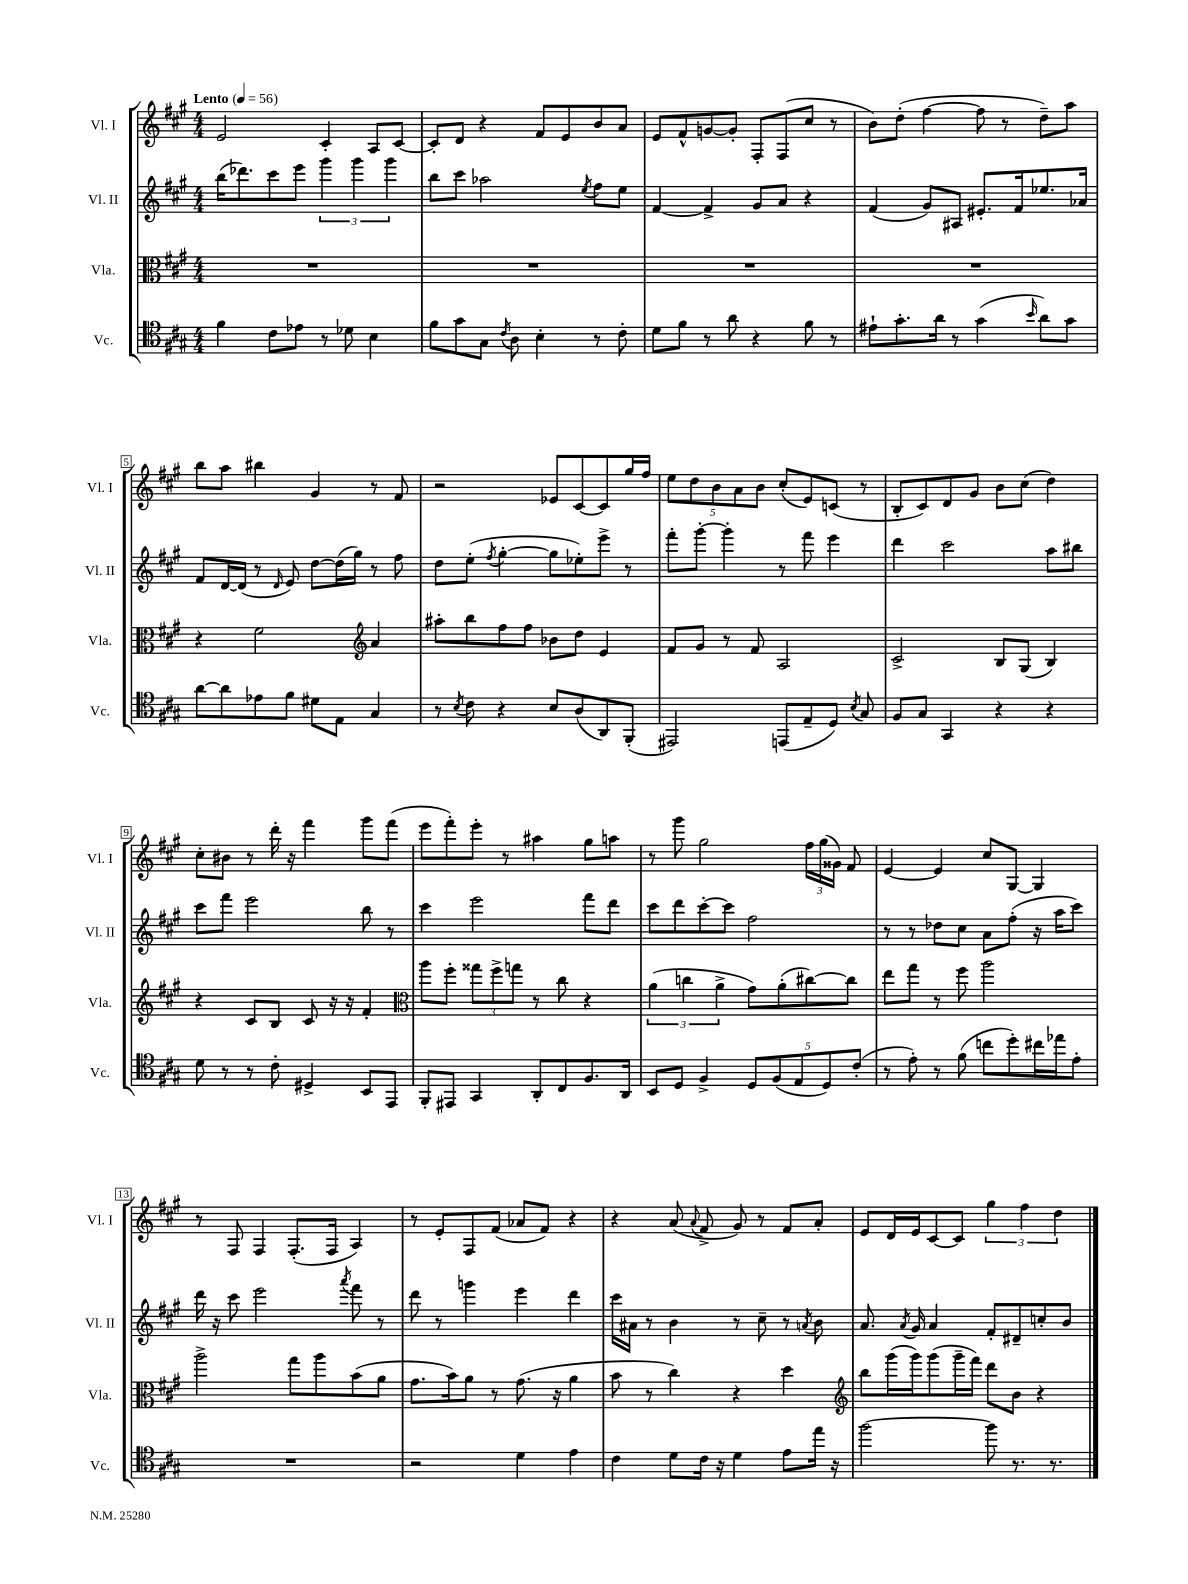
<<
\new StaffGroup <<
\new Staff = "s0" \with { instrumentName = "Vl. I" shortInstrumentName = "Vl. I" } {
    \clef treble \key a \major \numericTimeSignature \time 4/4 \tempo "Lento" 4 = 56
    \autoBeamOff e'2 cis'4-. a8[ cis'8]~ |
    cis'8[-. d'8] r4 fis'8[ e'8 b'8 a'8] |
    e'8[ fis'8-^ g'8~ g'8]-. fis8[-. fis8( cis''8] r8 |
    b'8[) d''8]-.( fis''4~ fis''8 r8 d''8[--) a''8] |
    b''8[ a''8] bis''4 gis'4 r8 fis'8 |
    r2 ees'8[ cis'8~ cis'8 gis''16 fis''16] |
    \tuplet 5/4 { e''8[ d''8 b'8 a'8 b'8] } cis''8[-.( e'8) c'8]( r8 |
    b8[-. cis'8) d'8 gis'8] b'8[ cis''8]( d''4) |
    cis''8[-. bis'8] r8 d'''16-. r16 fis'''4 gis'''8[ fis'''8]( |
    e'''8[ fis'''8-.) e'''8]-. r8 ais''4 gis''8[ a''8] |
    r8 gis'''8 gis''2 \tuplet 3/2 { fis''16[ gis''16( gisis'16]) } fis'8 |
    e'4~ e'4 cis''8[ gis8]~ gis4 |
    r8 fis8 fis4 fis8.[-.( fis16] a4) |
    r8 e'8[-. fis8 fis'8]( aes'8[ fis'8]) r4 |
    r4 a'8( \appoggiatura { a'8 } fis'8-> gis'8) r8 fis'8[ a'8]-. |
    e'8[ d'16 e'16 cis'8~ cis'8] \tuplet 3/2 { gis''4 fis''4 d''4 } \bar "|." |
}
\new Staff = "s1" \with { instrumentName = "Vl. II" shortInstrumentName = "Vl. II" } {
    \clef treble \key a \major \numericTimeSignature \time 4/4
    \autoBeamOff b''16[( des'''8.) cis'''8 e'''8] \tuplet 3/2 { gis'''4 gis'''4 gis'''4 } |
    b''8[ cis'''8] aes''2 \acciaccatura { e''8 } fis''8[ e''8] |
    fis'4~ fis'4-> gis'8[ a'8] r4 |
    fis'4( gis'8[) ais8] eis'8.[-. fis'16 ees''8. aes'16] |
    fis'8[ d'16~ d'16]( r8 \grace { d'16 } e'8) d''8[~ d''16( gis''16]) r8 fis''8 |
    d''8[ e''8]-.( \acciaccatura { fis''8 } gis''4~-. gis''8[ ees''8-.) e'''8]-> r8 |
    fis'''8[-. gis'''8]~-. gis'''4-. r8 fis'''8 e'''4 |
    d'''4 cis'''2 a''8[ bis''8] |
    cis'''8[ fis'''8] e'''2 b''8 r8 |
    cis'''4 e'''2 fis'''8[ d'''8] |
    cis'''8[ d'''8 cis'''8~-. cis'''8] fis''2 |
    r8 r8 des''8[ cis''8] a'8[ fis''8]-.( r16 a''16[ cis'''8]) |
    d'''16 r16 cis'''8 e'''2 \acciaccatura { a'''8 } fis'''8 r8 |
    d'''8 r8 g'''4 e'''4 d'''4 |
    cis'''16[ ais'16] r8 b'4 r8 cis''8-- r8 \acciaccatura { a'8 } b'8 |
    a'8. \acciaccatura { a'8 } gis'16 a'4 fis'8[-. dis'8-- c''8-. b'8] \bar "|." |
}
\new Staff = "s2" \with { instrumentName = "Vla." shortInstrumentName = "Vla." } {
    \clef alto \key a \major \numericTimeSignature \time 4/4
    \autoBeamOff R1 |
    R1 |
    R1 |
    R1 |
    r4 fis'2 \clef treble a'4 |
    ais''8[-. b''8 fis''8 fis''8] bes'8[ d''8] e'4 |
    fis'8[ gis'8] r8 fis'8 a2 |
    cis'2-> b8[ gis8]( b4) |
    r4 cis'8[ b8] cis'8 r16 r16 fis'4-. |
    \clef alto a''8[ fis''8]-. \tuplet 3/2 { gisis''8[ fis''8-> g''8] } r8 cis''8 r4 |
    \tuplet 3/2 { a'4( c''4 a'4-> } gis'8[) a'8-.( cis''8~) cis''8] |
    e''8[ gis''8] r8 fis''8 a''2 |
    a''2-> gis''8[ a''8 b'8( a'8] |
    gis'8.[ b'16) a'8] r8 gis'8.( r16 a'4 |
    b'8 r8 cis''4) r4 d''4 |
    \clef treble b''8[ gis'''16( gis'''16) gis'''8( gis'''16-- fis'''16]) d'''8[ b'8] r4 \bar "|." |
}
\new Staff = "s3" \with { instrumentName = "Vc." shortInstrumentName = "Vc." } {
    \clef tenor \key a \major \numericTimeSignature \time 4/4
    \autoBeamOff fis'4 cis'8[ ees'8] r8 des'8 b4 |
    fis'8[ gis'8 gis8] \acciaccatura { cis'8 } a8 b4-. r8 cis'8-. |
    d'8[ fis'8] r8 a'8 r4 fis'8 r8 |
    eis'8[-! gis'8.-. a'16] r8 gis'4( \grace { b'16 } a'8[) gis'8] |
    a'8[~ a'8 ees'8 fis'8] dis'8[ e8] gis4 |
    r8 \acciaccatura { b8 } cis'8 r4 b8[ a8( a,8) fis,8]-.( |
    eis,2) e,8[( e8-- d8]) \acciaccatura { b8 } gis8 |
    fis8[ gis8] gis,4 r4 r4 |
    d'8 r8 r8 cis'8-. dis4-> b,8[ e,8] |
    fis,8[-. eis,8] gis,4 a,8[-. cis8 fis8. a,16] |
    b,8[ d8] fis4-> \tuplet 5/4 { d8[ fis8( e8 d8) cis'8]-.( } |
    r8 e'8-.) r8 fis'8( c''8[ d''8-.) cis''16 ees''16 e'8]-. |
    R1 |
    r2 d'4 e'4 |
    cis'4 d'8[ cis'16] r16 d'4 e'8[ e''16] r16 |
    fis''2~ fis''8 r8. r8. \bar "|." |
}
>>
>>
\layout { \context { \Score \override BarNumber.stencil = #(make-stencil-boxer 0.1 0.3 ly:text-interface::print) } }
